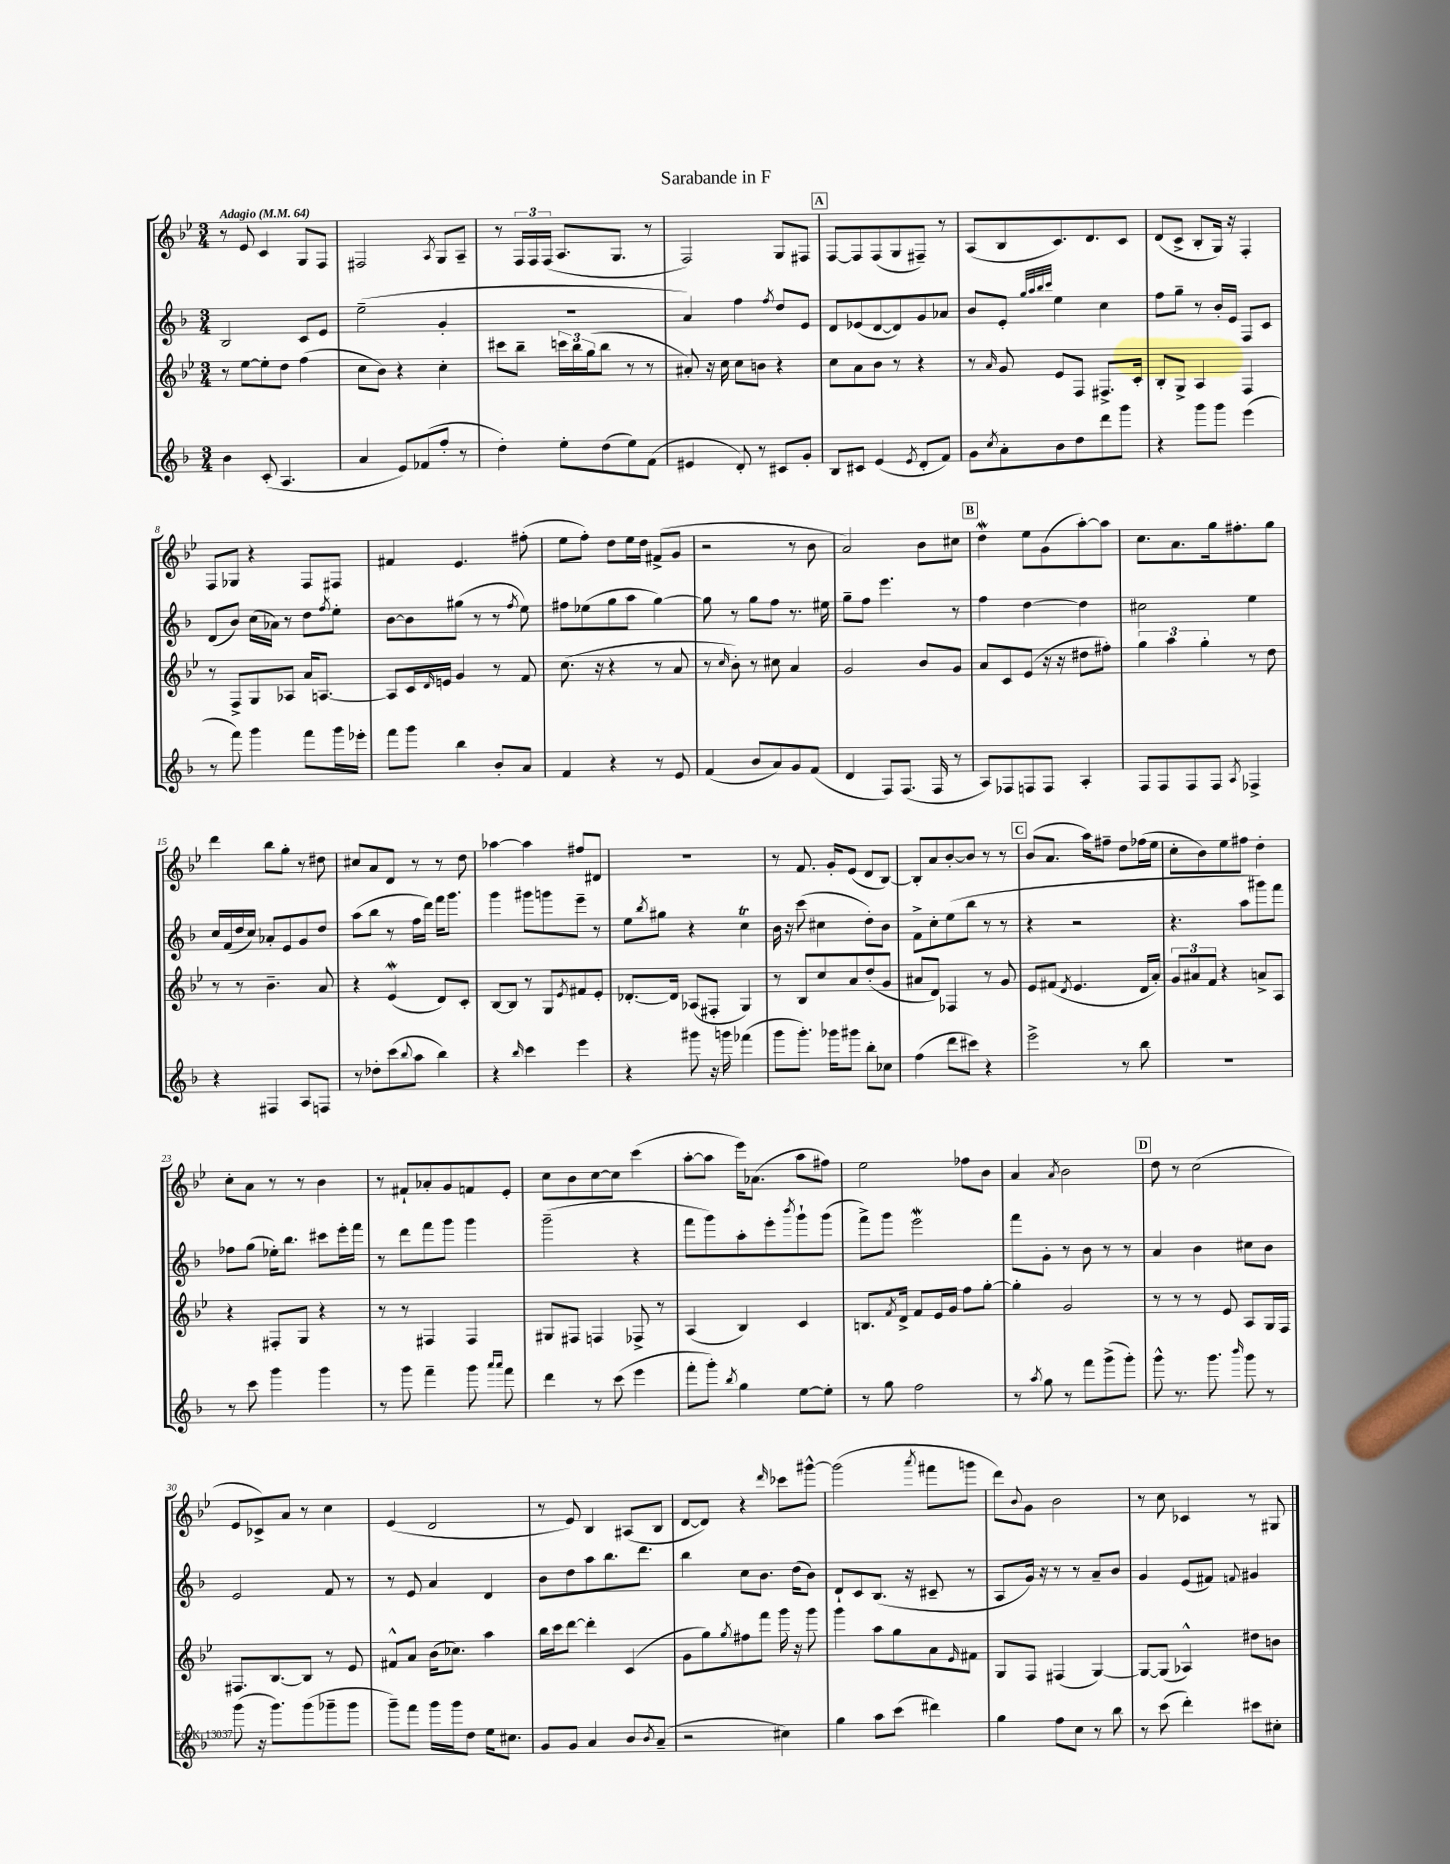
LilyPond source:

\header { title = "Sarabande in F" }
<<
\new StaffGroup <<
\new Staff = "s0" {
    \clef treble \key bes \major \numericTimeSignature \time 3/4 \tempo "Adagio" 4 = 64
    r8 ees'8 c'4 g8 f8 |
    fis2 \acciaccatura { a8 } g8 a8-- |
    r8 \tuplet 3/2 { f16 f16 f16( } a8. g8. r8 |
    f2) g8 fis8 |
    \mark \markup { \box "A" } f8~ f8 f8( g8 fis8--) r8 |
    a8( bes8 c'8.) d'8. c'8 |
    d'8( c'8-> bes8-. g16) r16 f4-. |
    f8 ges8 r4 f8 fis8 |
    fis'4 ees'4. fis''8-.( |
    ees''8 f''8-.) d''8 ees''16 d''16 fis'8->( g'8 |
    r2 r8 bes'8 |
    a'2) bes'8 cis''8 |
    \mark \markup { \box "B" } d''4\mordent ees''8 g'8( a''8~-.) a''8 |
    c''8. a'8. g''16 fis''8.-. g''8 |
    d'''4 bes''8 g''8-. r8 dis''8 |
    cis''8 a'8 d'8 r8 r8 d''8 |
    aes''4~ aes''4 fis''8 dis'8 |
    R2. |
    r8 f'8. g'16-. ees'8( d'8 bes8~) |
    bes8-. a'8 bes'8~-. bes'8 r8 r8 |
    \mark \markup { \box "C" } bes'8( a'8. a''16) fis''8-- d''8 fes''16( ees''16 |
    c''8-. bes'8) ees''8 fis''8 d''4-. |
    c''8-. a'8 r8 r8 bes'4 |
    r8 fis'8-! aes'8-. g'8 f'8 ees'8-. |
    c''8 bes'8 c''8~ c''8 c'''4( |
    a''8~-. a''8 ees'''16) aes'8.( a''8 fis''8) |
    ees''2 fes''8 bes'8 |
    a'4 \acciaccatura { a'8 } bes'2 |
    \mark \markup { \box "D" } d''8 r8 c''2( |
    ees'8 ces'8->) a'8 r8 c''4 |
    ees'4( d'2 |
    r8 ees'8) bes4 ais8( bes8 |
    d'8~ d'8) r4 \grace { d'''16 } ces'''8 gis'''8~-^ |
    gis'''2( \acciaccatura { a'''8 } fis'''8 g'''8 |
    d'''8) \appoggiatura { bes'8 } g'8 bes'2 |
    r8 c''8 ces'4 r8 gis8 \bar "|." |
}
\new Staff = "s1" {
    \clef treble \key f \major \numericTimeSignature \time 3/4
    bes2 c'8 e'8 |
    e''2--( g'4-. |
    R2. |
    a'4) f''4 \acciaccatura { f''8 } d''8 e'8 |
    \mark \markup { \box "A" } d'8 ees'8( d'8~ d'8) g'8 aes'8 |
    bes'8 e'8-. \grace { g''32 a''32 bes''32 c'''32 } e''4 c''4 |
    f''8 g''8-- r8 bes'16-. e'16 f8 c'8 |
    d'8( bes'8) c''16( aes'16) r8 d''8 \acciaccatura { f''8 } e''8-. |
    bes'8~ bes'8 gis''8( r8 r8 \acciaccatura { f''8 } e''8) |
    fis''8 ees''8( g''8 a''8 g''4~) |
    g''8 r8 g''8 f''8 r8. eis''16 |
    g''8-- f''8 e'''4. r8 |
    \mark \markup { \box "B" } f''4 d''4~ d''4 |
    cis''2 e''4 |
    c''16 f'16( d''16 c''16) aes'8-. e'8 g'8 d''8 |
    a''8( bes''8 r8 f''16 d'''16) f'''16 g'''8. |
    g'''4 gis'''8 g'''8 e'''8-- r8 |
    e''8 \acciaccatura { bes''8 } gis''8 r4 c''4\trill |
    bes'16 r16 c'''8( cis''4 d''8-.) bes'8 |
    f'8-> c''8-. e''8( bes''8 r8 r8 |
    \mark \markup { \box "C" } r4 r2 |
    r4. a''8 gis'''8) f'''8 |
    fes''8 g''8( ees''16-.) bes''8. cis'''8 e'''16-. f'''16 |
    r8 d'''8 f'''8 g'''8 g'''4 |
    g'''2--( r4 |
    f'''8 g'''8) a''8-. e'''8-. \acciaccatura { bes'''8 } g'''8-! g'''8( |
    f'''8->) g'''8 e'''2\mordent |
    f'''8 g'8-. r8 bes'8 r8 r8 |
    \mark \markup { \box "D" } a'4 bes'4 cis''8 bes'8 |
    e'2 f'8 r8 |
    r8 e'8 a'4 d'4 |
    bes'8 d''8 a''8 bes''8. d'''8. |
    bes''4 c''8 bes'8. d''16( bes'8) |
    d'8-! c'8 bes8.( r16 cis'8-- r8 |
    a8 g'16) r16 r8 r8 a'8-- bes'8 |
    g'4 e'8( fis'8) \appoggiatura { f'8 } gis'4 \bar "|." |
}
\new Staff = "s2" {
    \clef treble \key bes \major \numericTimeSignature \time 3/4
    r8 ees''8~ ees''8-. d''8 f''4( |
    c''8 bes'8) r4 c''4-. |
    cis'''8 bes''8-- \tuplet 3/2 { c'''16 bes''16 g''16( } bes''8 r8 r8 |
    ais'8-.) r16 c''16 c''8 b'8 r4 |
    \mark \markup { \box "A" } c''8 a'8 bes'8 r8 r4 |
    r8 \grace { a'16 } g'8 ees'8 f8 fis8.-> c'16-. |
    bes8-. g8-> a4 f4 |
    r8 f8-> g8 aes8 a'16 a8.~ |
    a8 c'16 \grace { d'16 } e'16 g'4 r8 f'8 |
    c''8.( r16 r4 r8 a'8 |
    r8 \grace { c''16 } bes'8-.) r8 cis''8 a'4 |
    g'2 bes'8 g'8 |
    \mark \markup { \box "B" } a'8 c'8 ees'8( r16 r16 dis''8 fis''8-.) |
    \tuplet 3/2 { g''4 a''4 g''4-. } r8 d''8 |
    r8 r8 bes'4.-- a'8 |
    r4 ees'4\mordent( d'8) c'8-. |
    bes8~ bes8 r8 g8 \acciaccatura { ees'8 } fis'8 ees'8-. |
    des'8.~-. des'16 aes8( fis8-. g4) |
    r8 bes8 c''8 a'8 d''8-.( g'8 |
    ais'8 d'8) fes4 r8 g'8 |
    \mark \markup { \box "C" } ees'8 fis'8( \acciaccatura { d'8 } ees'4. d'16 a'16-.) |
    \tuplet 3/2 { g'8 ais'8 f'8 } r4 a'8-> a8 |
    r4 fis8-. g8 r4 |
    r8 r8 fis4 fis4 |
    gis8 fis8 f4 fes8-> r8 |
    a4( bes4) c'4 |
    b8. \acciaccatura { f'8 } d'16-> f'8 ees'16 g'16 f''8 g''8~-. |
    g''4-. g'2 |
    \mark \markup { \box "D" } r8 r8 r8 ees'8 a8 g16 f16 |
    fis8. bes8.~ bes8 r8 ees'8 |
    fis'8-^ a'8 bes'16( ces''8.) a''4 |
    bes''16 c'''16 d'''8~ d'''4-. c'4( |
    g'8 g''8) \acciaccatura { g''8 } fis''8 f'''8 g'''16 r16 g'''8 |
    g'''4 a''8 g''8 a'8 \grace { ees'16 } fis'8 |
    g8 f8 fis4( g4~) |
    g8~ g8( aes4-^) dis''8 b'8 \bar "|." |
}
\new Staff = "s3" {
    \clef treble \key f \major \numericTimeSignature \time 3/4
    bes'4 c'8-.( a4. |
    a'4 e'8) fes'8( f''8-. r8 |
    d''4-.) e''8-. d''8( e''8) f'8( |
    eis'4 d'8-.) r8 cis'8 g'8-. |
    \mark \markup { \box "A" } bes8 cis'8 e'4( \acciaccatura { e'8 } d'8-. f'8) |
    g'8 \acciaccatura { c''8 } a'8-. bes'8 d''8 d'''8 g'''8 |
    r4 g'''8 g'''8 e'''4( |
    r8 f'''8) g'''4 f'''8 g'''16 ees'''16-. |
    f'''8 g'''8 bes''4 bes'8-. a'8 |
    f'4 r4 r8 e'8 |
    f'4( bes'8 a'8) g'8 f'8( |
    d'4 f8) f8.( f16 r8 |
    \mark \markup { \box "B" } a8) fes8 f8 f8 a4-. |
    f8 f8 f8 f8 \acciaccatura { a8 } fes4-> |
    r4 fis4 a8 f8 |
    r8 des''8-. c'''8( \appoggiatura { bes''8 } a''8 bes''4) |
    r4 \grace { bes''16 } c'''4 e'''4 |
    r4 gis'''8 r16 g'''16 fes'''4( |
    g'''8 g'''8.-.) ges'''16 gis'''8 bes''8-. ces''8 |
    f''4( d'''8 cis'''8) r4 |
    \mark \markup { \box "C" } e'''2-> r8 bes''8 |
    R2. |
    r8 c'''8 g'''4 g'''4 |
    r8 g'''8 f'''4-- g'''8 \grace { a'''16 a'''16 } f'''8 |
    d'''4 r8 c'''8( e'''4 |
    f'''8-. g'''8-.) \acciaccatura { bes''8 } g''4 e''8~ e''8-. |
    r8 g''8 f''2 |
    r8 \acciaccatura { a''8 } g''8 r8 f'''8 g'''8->( g'''8-.) |
    \mark \markup { \box "D" } g'''8-^ r8. g'''8. \grace { bes'''16 } g'''8 r8 |
    g'''8( r16 g'''8.) g'''8( ges'''8-- ges'''8 |
    g'''8--) f'''8 g'''16 g'''16 d''8 e''16 cis''8. |
    g'8 g'8 a'4 bes'8 \acciaccatura { bes'8 } a'8--( |
    r2 cis''4) |
    g''4 a''8 c'''8( dis'''4) |
    g''4 f''8 c''8 r8 bes''8 |
    r8 c'''8( d'''4-.) cis'''8 cis''8-. \bar "|." |
}
>>
>>
